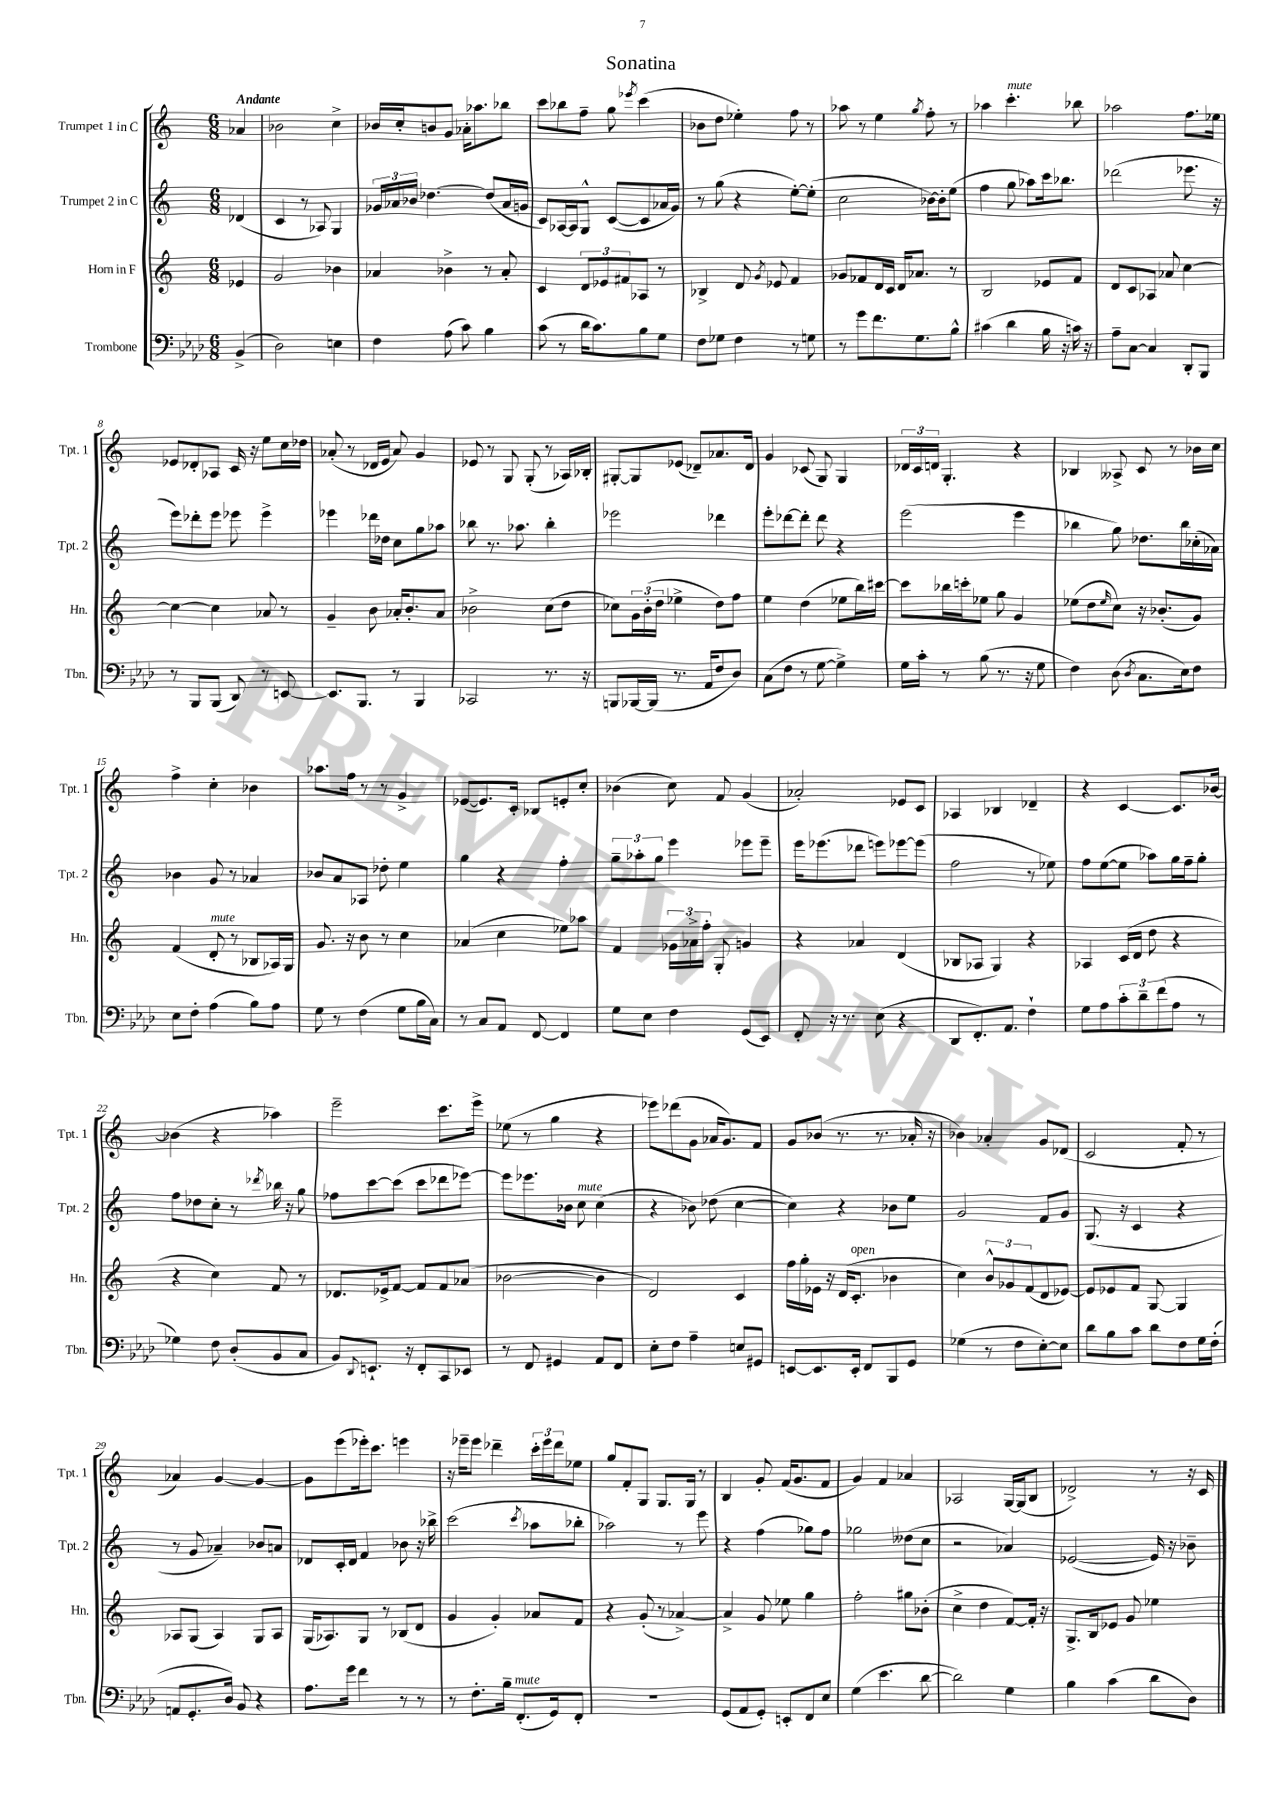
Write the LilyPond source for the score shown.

\header { title = "Sonatina" }
<<
\new StaffGroup <<
\new Staff = "s0" \with { instrumentName = "Trumpet 1 in C" shortInstrumentName = "Tpt. 1" } {
    \clef treble \key c \major \numericTimeSignature \time 6/8 \partial 4 \tempo "Andante"
    aes'4 |
    bes'2 c''4-> |
    bes'16 c''16-. b'8 g'8 aes'16-. aes''8. bes''8 |
    c'''8 bes''8 f''8-- g''8 \acciaccatura { ees'''8 } c'''4( |
    bes'8 d''8 ees''4-.) f''8 r8 |
    aes''8 r8 e''4 \acciaccatura { g''8 } f''8-. r8 |
    aes''4 c'''4.-.^\markup { \italic "mute" } bes''8 |
    aes''2 f''8. ees''16 |
    ees'8 des'8-. aes8 c'16 r16 e''8 c''16 des''16 |
    aes'8-.( r8 des'16 e'16 aes'8) g'4 |
    ees'8 r8 g8 g8-.( r8 aes16) bes16-. |
    gis8~-. gis8 ees'8( des'8--) aes'8. des'16 |
    g'4 ces'8( g8) g4 |
    \tuplet 3/2 { des'16 c'16 d'16 } g4.-. r4 |
    bes4 aeses8-> c'8 r8 bes'16 c''16 |
    f''4-> c''4-. bes'4 |
    aes''8. f''16 r8 r8 g'4-> |
    ees'8~( ees'8.) c'16-. bes8 e'8-. c''8-. |
    bes'4( c''8) f'8 g'4( |
    aes'2-.) ees'8 c'8 |
    aes4 bes4 des'4-- |
    r4 c'4~ c'8. bes'16~ |
    bes'4( r4 aes''4) |
    e'''2-- c'''8. e'''16-> |
    ees''8( r8 g''4 r4 |
    ees'''8) des'''8( g'8 aes'16 g'8.) f'8 |
    g'8 bes'8( r8. r8. aes'16-. r16 |
    bes'4) aes'4-. g'8 des'8( |
    c'2 f'8-. r8 |
    aes'4) g'4~ g'4~ |
    g'8 e'''8( ees'''16-.) c'''8. e'''4 |
    r16 ees'''16-- ees'''8 des'''4-- \tuplet 3/2 { c'''16-. ees'''16 des'''16 } ees''8 |
    g''8 f'8-. g8 g8. g16 r8 |
    b4 g'8-. f'16( g'8. f'8 |
    g'4) f'4 aes'4 |
    aes2 g16~ g16( b8 |
    des'2->) r8 r16 c'16 \bar "|." |
}
\new Staff = "s1" \with { instrumentName = "Trumpet 2 in C" shortInstrumentName = "Tpt. 2" } {
    \clef treble \key c \major \numericTimeSignature \time 6/8 \partial 4
    des'4( |
    c'4 r8 aes8) g4 |
    \tuplet 3/2 { ges'16 aes'16 bes'16 } des''4.~ des''8( aes'16 g'16 |
    c'8) aes16~ aes16 g8-^ c'8~( c'8 aes'16 g'16) |
    r8 g''8( r4 e''8~-.) e''8-.( |
    c''2 bes'16~) bes'16-. e''8( |
    f''4 g''8 aes''8) c'''16 bes''8. |
    des'''2( ees'''8. r16 |
    e'''8) des'''8-. e'''8 ees'''8 ees'''4-> |
    ees'''4 des'''16 des''16 c''8 g''8 aes''8 |
    bes''8 r8. aes''8. bes''4-. |
    ees'''2 des'''4 |
    e'''8-. des'''8~ des'''8-. des'''8 r4 |
    e'''2( e'''4 |
    bes''4 g''8) des''8. bes''16 ces''16-.( aes'16) |
    bes'4 g'8 r8 aes'4 |
    bes'8 a'8 aes8 des''8-. e''4 |
    g''4 r4 f''4-. |
    \tuplet 3/2 { g''8-- aes''8-. g''8 } e'''4 ees'''8 ees'''8-- |
    e'''16 ees'''8.( des'''8 e'''8) ees'''8~ ees'''8( |
    f''2 r8 ees''8) |
    f''8 e''8~( e''8 aes''8) g''16 f''16-- g''8-. |
    f''8 des''8 c''8-. r8 \acciaccatura { des'''8 } bes''16 r16 g''8 |
    fes''8 c'''8~ c'''8( c'''8 des'''8 ees'''8~) |
    ees'''8 ees'''8. bes'16 c''8^\markup { \italic "mute" } c''4( |
    r4 bes'8) des''8( c''4~ |
    c''4) r4 bes'8 e''8 |
    g'2 f'8 g'8 |
    g8.( r16 c'4 r4 |
    r8 g'8 aes'4--) bes'8 a'8 |
    des'8 c'16-. des'16 f'4 bes'8 r16 bes''16-> |
    c'''2( \acciaccatura { c'''8 } aes''8 bes''8-. |
    aes''2) r8 e'''8 |
    r4 f''4( ges''8) f''8 |
    ges''2 deses''8( c''8 |
    r2 aes'4) |
    ees'2~( ees'16) r16 bes'8-- \bar "|." |
}
\new Staff = "s2" \with { instrumentName = "Horn in F" shortInstrumentName = "Hn." } {
    \clef treble \key c \major \numericTimeSignature \time 6/8 \partial 4
    ees'4 |
    g'2 bes'4 |
    aes'4 bes'4-> r8 aes'8-. |
    c'4 \tuplet 3/2 { d'8 ees'8 fis'8 } aes8 r8 |
    bes4-> d'8 \acciaccatura { g'8 } ees'8 f'4 |
    ges'8 fes'8 d'16 c'16 d'16 aes'8. r8 |
    b2 ees'8 f'8 |
    d'8 c'8 aes8 aes'8 c''4~ |
    c''4~ c''4 aes'8 r8 |
    g'4-- b'8 aes'16-. b'8.-. aes'8 |
    bes'2-> c''8( d''8 |
    ces''8) \tuplet 3/2 { g'16 b'16-.( d''16 } ees''4-> d''8) f''8 |
    e''4 d''4( ees''8 b''16) cis'''16~ |
    cis'''8 bes''16 c'''16-. ees''8 g''8 g'4 |
    ees''8( d''8 \grace { ees''16 } c''8) r16 bes'8.-.( g'8) |
    f'4( d'8-.^\markup { \italic "mute" } r8 bes8 aes16) g16 |
    g'8. r16 b'8 r8 c''4 |
    aes'4( c''4 ees''8) aes''8 |
    f'4 \tuplet 3/2 { ges'16 aes'16-> f''16-. } g8-. g'4 |
    r4 aes'4 d'4( |
    bes8 aes8 g4) r4 |
    aes4 c'16( d'16 d''8 r4 |
    r4 c''4) f'8 r8 |
    des'8. ees'16-> f'8~ f'8 f'8 aes'8( |
    bes'2~ bes'4 |
    d'2) c'4 |
    f''16 g''16-. ees'16 r16 d'16( c'8.-.^\markup { \italic "open" } bes'4 |
    c''4) \tuplet 3/2 { b'8-^ ges'8 f'8( } d'8 ees'8~) |
    ees'8 ees'8 f'8 g8~ g4 |
    aes8 g8( aes4) g8 aes8 |
    g16( aes8.) g8 r8 bes8( d'8 |
    g'4 g'4-.) aes'8 f'8 |
    r4 g'8-.( r8 aes'4~->) |
    aes'4-> g'8 ees''8 g''4 |
    f''2-. gis''8 bes'8-.( |
    c''4-> d''4 f'8~) f'16-. r16 |
    g8.-> b16 ees'8 g'8 ees''4 \bar "|." |
}
\new Staff = "s3" \with { instrumentName = "Trombone" shortInstrumentName = "Tbn." } {
    \clef bass \key aes \major \numericTimeSignature \time 6/8 \partial 4
    bes,4->( |
    des2) e4 |
    f4 aes8( c'8) bes4 |
    c'8( r8 des'16 c'8.) bes8 g8 |
    f8 ges8 f4 r8 g8 |
    r8 g'8 f'8. g8. bes8-^ |
    cis'4( des'4 bes16 r16 c'16) r16 |
    aes8-- c8~ c4 des,8-. bes,,8 |
    r8 bes,,8 bes,,8( des,8) r8 e,8~ |
    e,8. bes,,8. r8 bes,,4 |
    ces,2 r8. r16 |
    b,,8 bes,,16~ bes,,16( r8. aes,16 f8 des8) |
    c8( f8 r8 g8~ g4->) |
    g16 c'16-. r8 bes8( r8. r16 g8 |
    f4) des8( \acciaccatura { des8 } c8. ees16) f8 |
    ees8 f8-. aes4( bes8) aes8 |
    g8 r8 f4( g8 bes16 c16) |
    r8 c8 aes,8 f,8~ f,4 |
    g8 ees8 f4 g,8( ees,8) |
    f,8-. r16 r8. ees8( r4 |
    des,8 f,8.-.) aes,8. f4-! |
    g8 aes8 \tuplet 3/2 { c'8-. des'8-- f'8( } aes8 r8 |
    ges4) f8 des8-.( bes,8 c8 |
    bes,8) \appoggiatura { des,8 } e,8.-! r16 f,8-. c,8 ees,8 |
    r8 f,8 gis,4 aes,8 f,8 |
    ees8-. f8 aes4-- e8 gis,8 |
    e,8~ e,8. e,16-. f,8 bes,,8 g,8 |
    ges4( r8 f8 ees8~-.) ees8 |
    des'8 bes8 c'8 des'8 f8 g16 f16-.( |
    a,8 g,8.-. des16) bes,8 r4 |
    aes8. g'16 f'4 r8 r8 |
    r8 f8.-. bes16-- f,8.-.^\markup { \italic "mute" }( g,16) f,8-. |
    R2. |
    g,8( aes,8 g,8-.) e,8-. f,8 ees8 |
    g4( ees'4. des'8~ |
    des'2) g4 |
    bes4 c'4( des'8 des8) \bar "|." |
}
>>
>>
